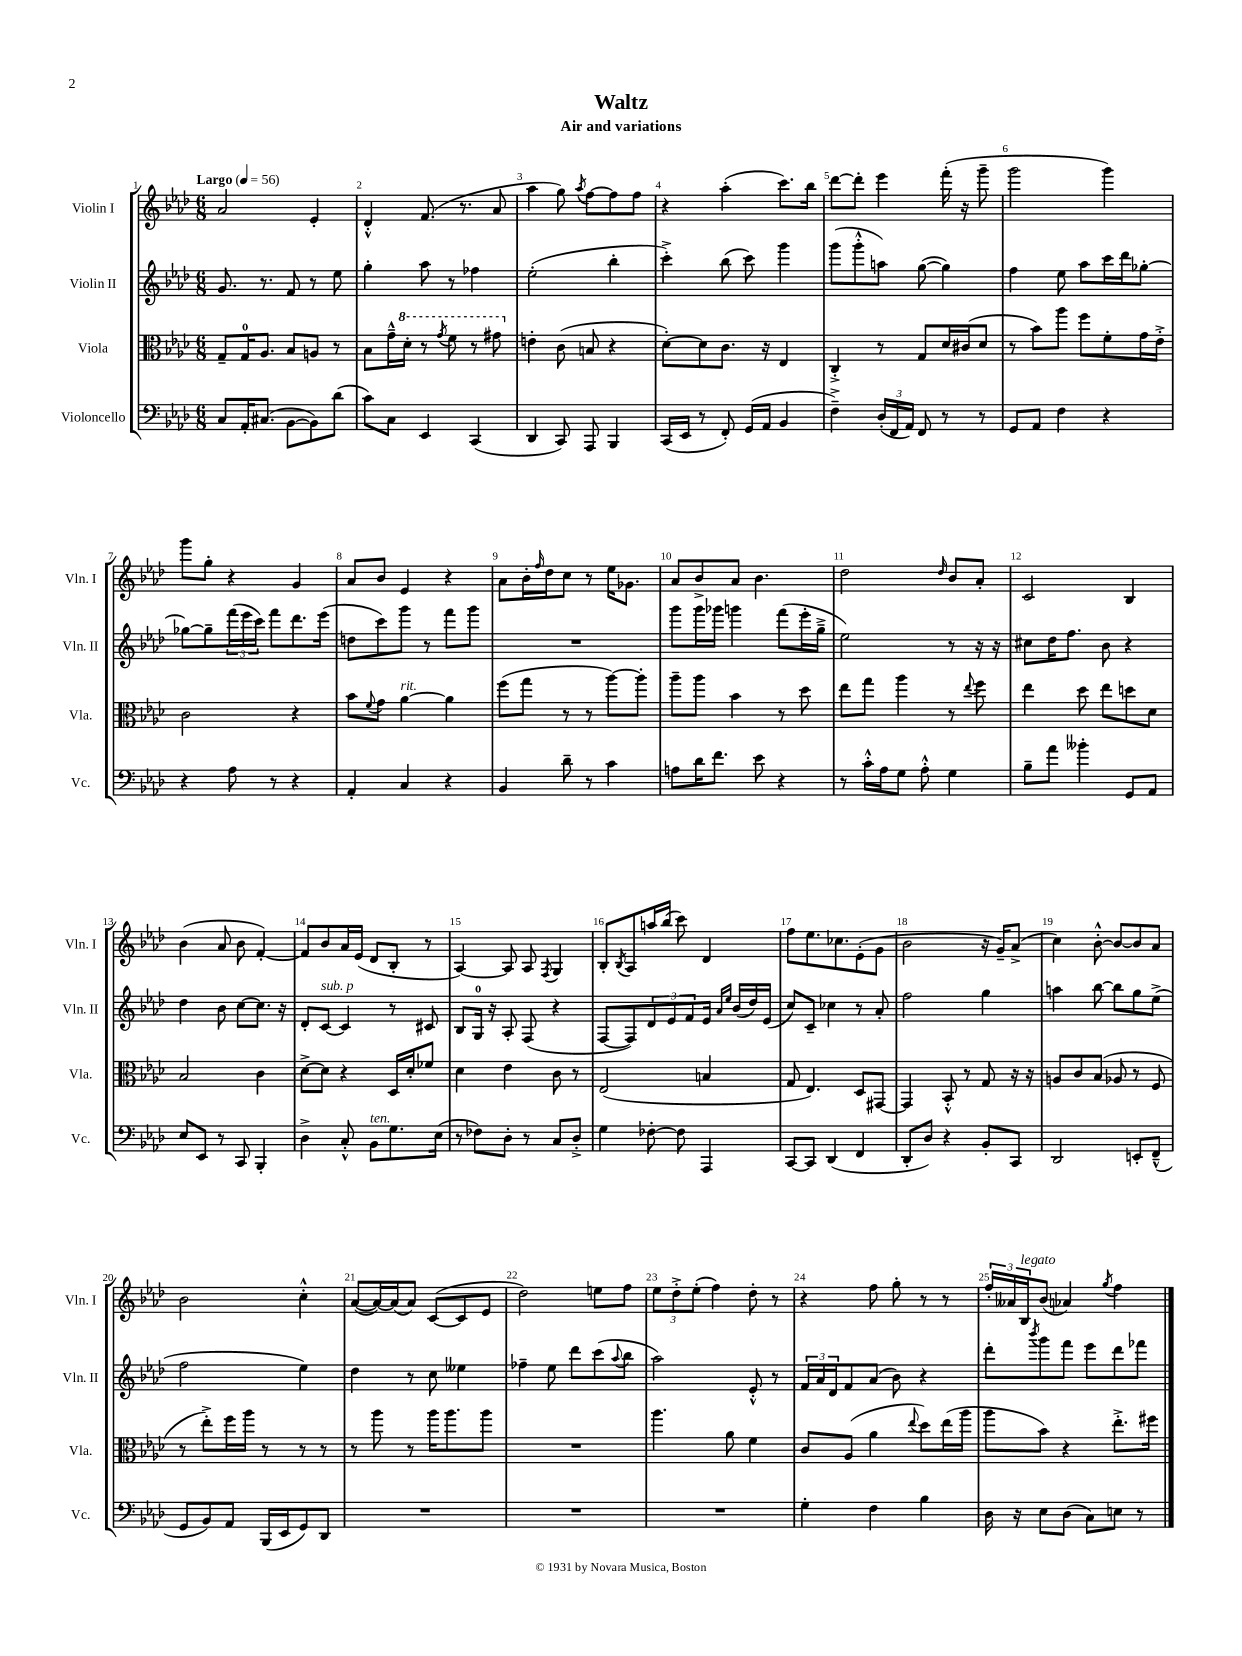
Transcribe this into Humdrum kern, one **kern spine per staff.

**kern	**kern	**kern	**kern
*part4	*part3	*part2	*part1
*staff4	*staff3	*staff2	*staff1
*I"Violoncello	*I"Viola	*I"Violin II	*I"Violin I
*I'Vc.	*I'Vla.	*I'Vln. II	*I'Vln. I
*clefF4	*clefC3	*clefG2	*clefG2
*k[b-e-a-d-]	*k[b-e-a-d-]	*k[b-e-a-d-]	*k[b-e-a-d-]
*M6/8	*M6/8	*M6/8	*M6/8
*MM56	*MM56	*MM56	*MM56
=1	=1	=1	=1
!	!	!	!LO:TX:a:B:t=Largo
8C/L	8G~/L	8.g/	2a-/
16AA-'/K	16G/K	.	.
(8.C#X/J	8.A-/J	8.r	.
[8BB-\L	8B-/L	8f/	.
8BB-\])	8An/J	8r	4e-'/
(8d-\J	8r	8ee-\	.
=2	=2	=2	=2
8c\L)	8B-\L	4gg'\	4d-'^^/
8C\J	16g~^^\L	.	.
*	*8va	*	*
.	16dd-'\JJ	.	.
4EE-/	8r	8aa-\	(8.f/
.	8qgg/	.	.
.	8ff\	8r	.
.	.	.	8.r
(4CC/	8r	4ff-X\	.
.	8gg#X\	.	8a-/
=3	=3	=3	=3
*	*X8va	*	*
4DD-/	4en'\	(2ee-'\	4aa-\
8CC/)	(8c\	.	8gg\)
.	.	.	8qaa-/
8AAA-/	8Bn/	.	[8ff\L
4BBB-/	4r	4bb-'\	8ff\]
.	.	.	8ff\J
=4	=4	=4	=4
(16CC/LL	[8d-'\L)	4ccc'^\)	4r
16EE-/JJ	.	.	.
8r	8d-\]	.	.
8FF'/)	8.c\J	(8bb-\	(4aa-'\
(16GG/LL	.	8ccc\)	.
16AA-/JJ	16r	.	.
4BB-/	4E-/	4ggg\	8.ccc\L)
.	.	.	16bb-\Jk
=5	=5	=5	=5
4F~^\)	4C'^/	(8ggg\L	[8ddd-\L
.	.	8ggg'^^\	8ddd-'\J]
(24D-'/LL	8r	8aan\J)	4eee-\
24FF/	.	.	.
24AA-/JJ)	.	.	.
8FF/	8G/L	([8gg\	.
8r	16d-/L	4gg\])	(16fff'\
.	(16c#X/J	.	16r
8r	8d-/J	.	8ggg~\
=6	=6	=6	=6
8GG/L	8r	4ff\	2ggg\
8AA-/J	8b-\L)	.	.
4F\	8aa-\J	8ee-\	.
.	8ff\L	8aa-\L	.
4r	8f'\	16ccc\L	4ggg\)
.	.	16ddd-\J	.
.	16g\L	[8gg-X'\J	.
.	16e-'^\JJ	.	.
!!LO:LB:g=z
=7	=7	=7	=7
4r	2c\	8gg-X\L_	8ggg\L
.	.	8gg-~\]	8gg'\J
8A-\	.	(24fff\L	4r
.	.	24eee-\	.
.	.	24ccc\JJ)	.
8r	.	8fff\L	.
4r	4r	8.ddd-\	4g/
.	.	(16eee-\Jk	.
=8	=8	=8	=8
4AA-'/	8b-\L	8ddn\L	8a-/L
.	8qqf/	.	.
.	8g\J	8ccc\)	8b-/J
!	!LO:TX:a:i:t=rit.	!	!
4C/	[4a-\	8ggg\J	4e-/
.	.	8r	.
4r	4a-\]	8fff\L	4r
.	.	8ggg\J	.
=9	=9	=9	=9
4BB-/	(8ff\L	2.r	8a-\L
.	8gg\J	.	16b-'\L
.	.	.	16qqff/
.	.	.	16dd-\J
8d-~\	8r	.	8cc\J
8r	8r	.	8r
4c\	[8aa-\L)	.	16ee-\KL
.	.	.	8.g-X\J
.	8aa-'\J]	.	.
=10	=10	=10	=10
8An\L	8aa-~\L	8ggg\L	8a-/L
16d-\K	8aa-\J	16ggg\L	8b-^/
8.f\J	.	16ggg-X\JJ	.
.	4b-\	4gggn\	8a-/J
8e-\	.	.	4.b-\
4r	8r	(8fff\L	.
.	8dd-\	16eee-'\L	.
.	.	16gg~^\JJ	.
=11	=11	=11	=11
8r	8ee-\L	2ee-\)	2dd-\
16c'^^\LL	8gg\J	.	.
16A-\J	.	.	.
8G\J	4aa-\	.	.
8A-'^^\	.	.	.
.	.	.	16qqdd-/
4G\	8r	8r	8b-/L
.	8qqee-/	.	.
.	8ff\	16r	8a-'/J
.	.	16r	.
=12	=12	=12	=12
8B-~\L	4ee-\	8cc#X\L	2c/
8a-\J	.	16dd-\K	.
.	.	8.ff\J	.
4b--X'\	8dd-\	.	.
.	8ee-\L	8b-\	.
8GG/L	8ddn\	4r	4B-/
8AA-/J	8d-\J	.	.
!!LO:LB:g=z
=13	=13	=13	=13
8E-/L	2B-/	4dd-\	(4b-\
8EE-/J	.	.	.
8r	.	8b-\	8a-/
8CC/	.	[8cc\L	8b-\
4BBB-'/	4c\	8.cc\J]	[4f'/)
.	.	16r	.
=14	=14	=14	=14
4D-^\	[8d-^\L	8d-'/L	8f/L]
!	!	!LO:TX:a:i:t=sub. p	!
.	8d-\J]	[8c/J	8b-/
8C'^^/	4r	4c/]	16a-/L
.	.	.	(16e-/JJ
!LO:TX:a:i:t=ten.	!	!	!
8BB-\L	.	.	8d-/L
8.G\	16D-/LL	8r	8B-'/J
.	16d-'/J	.	.
.	8f-X/J	8c#X/	8r
(16E-\Jk	.	.	.
=15	=15	=15	=15
8r	4d-\	8B-/L	[4A-/)
8F-X\L)	.	16G/Jk	.
.	.	16r	.
8D-'\J	4e-\	8A-'/	8A-/]
8r	.	(8F/	8A-/
.	.	.	8qF/
8C/L	8c\	4r	4G/
8D-'^/J	8r	.	.
=16	=16	=16	=16
4G\	(2E-/	[8F/L	8B-'/L
.	.	.	8qB-/
.	.	8F/])	8A-/
[8F-X'\	.	12d-/	16aan/L
.	.	.	(16bb-/JJ
.	.	12e-/	.
8F-\]	.	.	8ccc\)
.	.	12f/	.
4AAA-/	4Bn/	16e-/Jk	4d-/
.	.	16qqa-/LL	.
.	.	16qqee-/JJ	.
.	.	(16b-/LL	.
.	.	16dd-/)	.
.	.	(16e-/JJ	.
=17	=17	=17	=17
[8CC/L	8G/	8cc/L)	8ff\L
8CC/J]	4.E-/)	8c~/J	8.ee-\
(4DD-/	.	4cc-X\	.
.	.	.	8.cc-X\
4FF/	8D-/L	8r	(8e-'\
.	[8GG#X/J	8a-'/	8g\J
=18	=18	=18	=18
8DD-'/L	4GG#/]	2ff\	2b-\
8D-/J)	.	.	.
4r	8BB-'^^/	.	.
.	8r	.	.
8BB-'/L	8G/	4gg\	16r
.	.	.	16g~/KL)
8CC/J	16r	.	(8a-^/J
.	16r	.	.
=19	=19	=19	=19
2DD-/	8An/L	4aan\	4cc\)
.	8c/	.	.
.	(8B-/J	[8bb-\	[8b-'^^\
.	8A-X/	8bb-\L]	8b-/L_
8EEn'/L	8r	8gg\	8b-/]
(8FF~^^/J	8F/	(8ee-^\J	8a-/J
!!LO:LB:g=z
=20	=20	=20	=20
8GG/L	8r	2ff\	2b-\
8BB-/)	8ee-'^\L)	.	.
8AA-/J	16ff\L	.	.
.	16aa-\JJ	.	.
(16BBB-/LL	8r	.	.
16EE-/J	.	.	.
8GG/)	8r	4ee-\)	4cc'^^\
8DD-/J	8r	.	.
=21	=21	=21	=21
2.r	8r	4dd-\	([8a-/L
.	8aa-\	.	16a-/L_)
.	.	.	(16a-/J]
.	8r	8r	8a-/J)
.	16aa-\KL	8cc\	([8c/L
.	8.aa-\	.	.
.	.	4ee--X\	8c/]
.	8aa-\J	.	8e-/J
=22	=22	=22	=22
2.r	2.r	4ff-X~\	2dd-\)
.	.	8ee-\	.
.	.	8ddd-\L	.
.	.	(8ccc\	8een\L
.	.	8qqaa-/	.
.	.	8bb-\J	8ff\J
=23	=23	=23	=23
2.r	4.aa-\	2aa-\)	12ee-\L
.	.	.	12dd-'^\
.	.	.	(12ee-'\J
.	.	.	4ff\)
.	8a-\	.	.
.	4f\	8e-'^^/	8dd-'\
.	.	8r	8r
=24	=24	=24	=24
4G'\	8c/L	24f/LL	4r
.	.	24a-/	.
.	.	24d-/J	.
.	(8A-/J	8f/	.
4F\	4a-\	(8a-/J	8ff\
.	.	8b-\)	8gg'\
.	8qqee-/	.	.
4B-\	8dd-\L)	4r	8r
.	(16ee-\L	.	8r
.	16aa-\JJ	.	.
=25	=25	=25	=25
16D-\	8aa-\L	8ddd-'\L	24ff'/LL
.	.	.	24a--X/
16r	.	.	.
!	!	!	!LO:TX:a:i:t=legato
.	.	.	24B-/J
.	.	8qbbb-/	.
8E-\L	8b-\J)	8ggg\	(8b-/J
(8D-\J	4r	8fff\J	4a-X/)
8C\L)	.	8eee-\L	.
.	.	.	8qgg/
8En\J	8.ee-'^\L	8ddd-\	4ff\
8r	.	8fff-X\J	.
.	16ff#X\Jk	.	.
==	==	==	==
*-	*-	*-	*-
